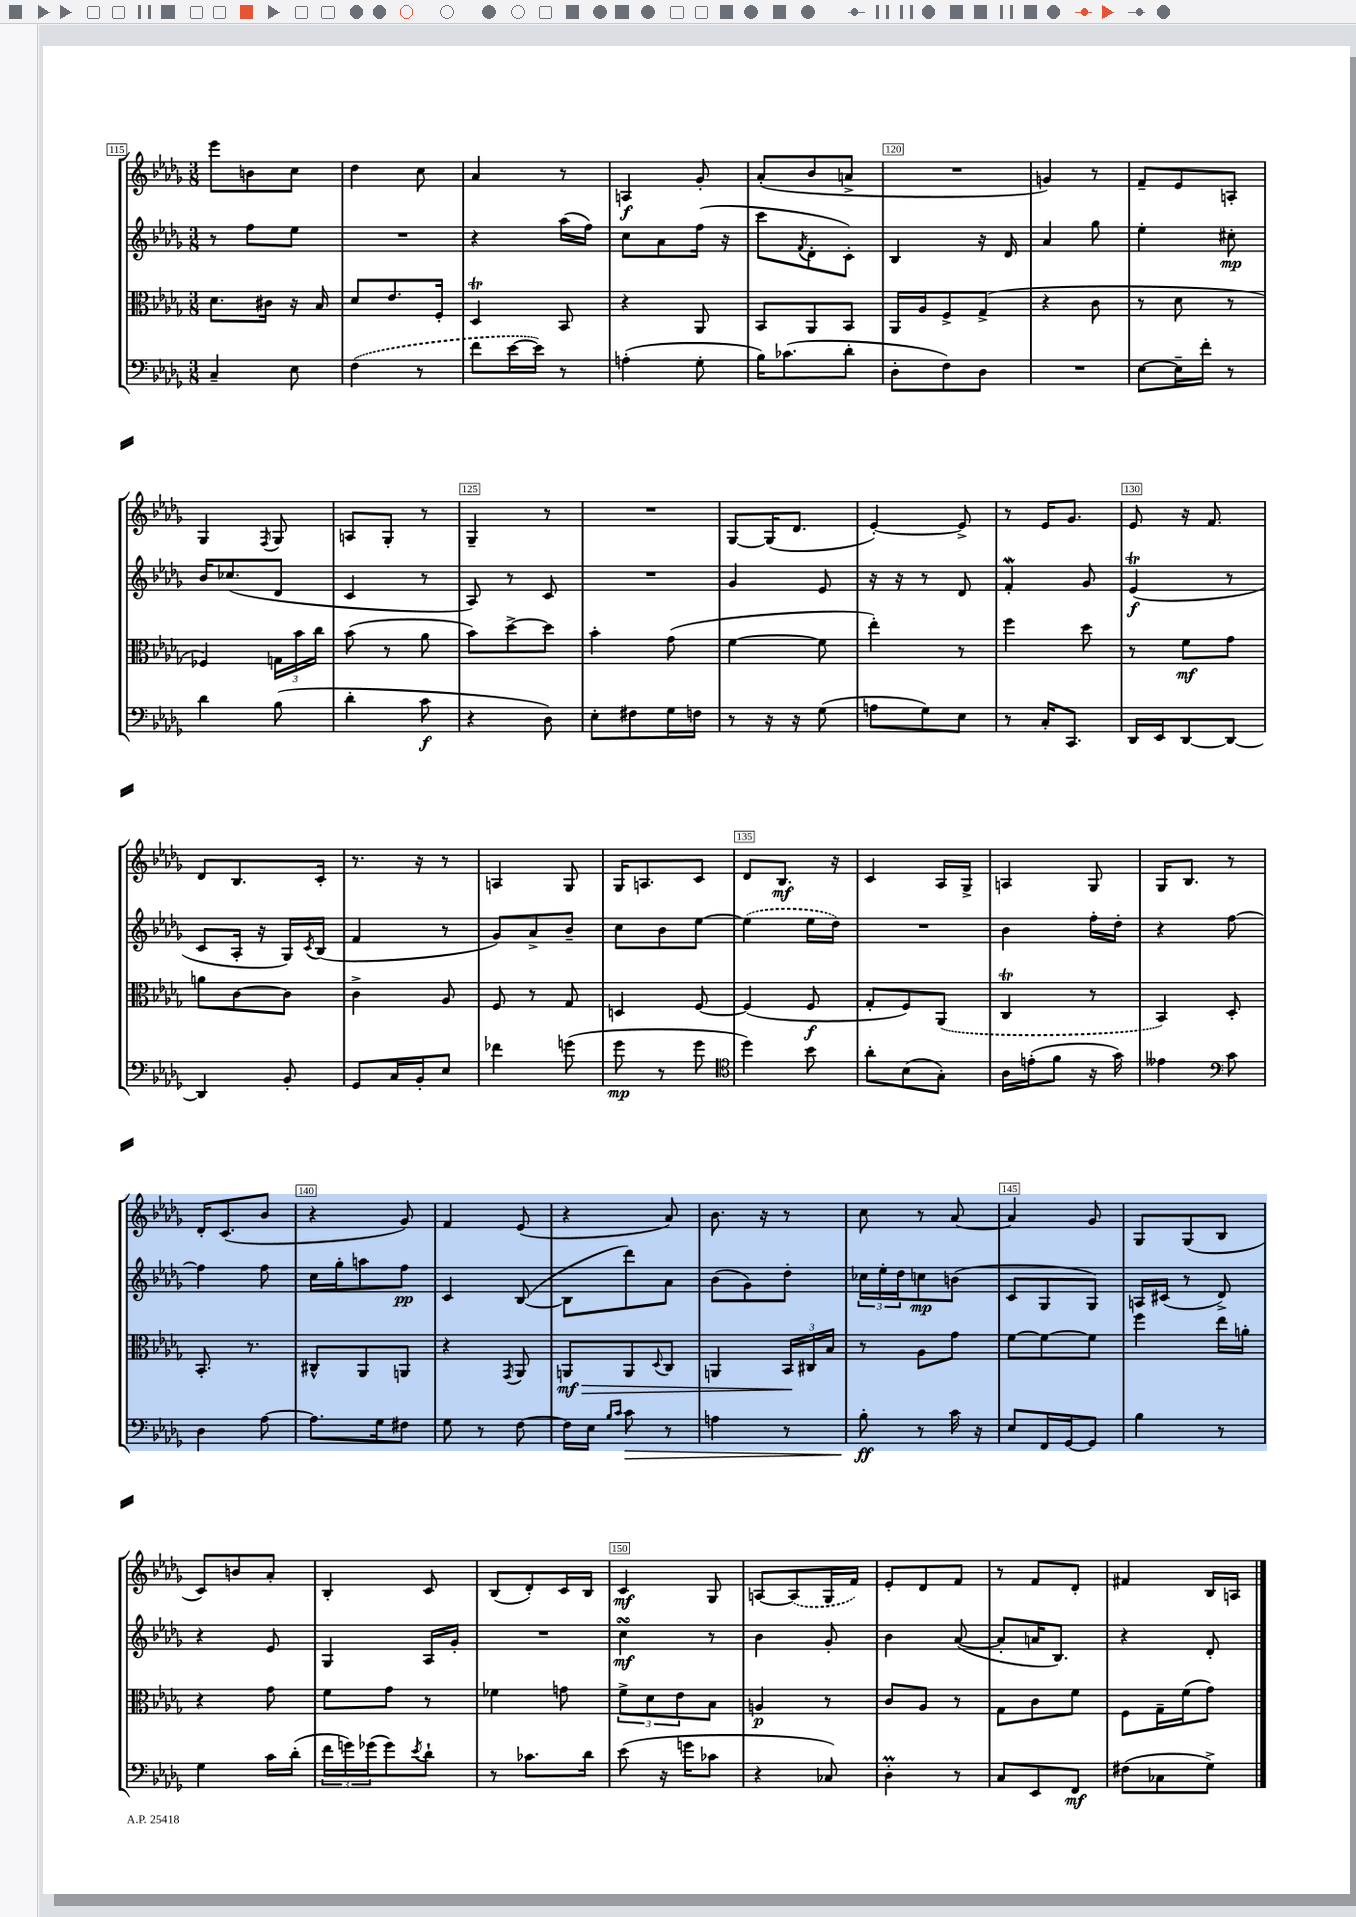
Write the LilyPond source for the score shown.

<<
\new StaffGroup <<
\new Staff = "s0" {
    \clef treble \key des \major \numericTimeSignature \time 3/8
    ees'''8 b'8 c''8 |
    des''4 c''8 |
    aes'4 r8 |
    a4\f ges'8-. |
    aes'8-.( bes'8 a'8-> |
    R4. |
    g'4) r8 |
    f'8-- ees'8 a8-. |
    ges4 \acciaccatura { f8 } ges8 |
    a8 ges8-. r8 |
    ges4-- r8 |
    R4. |
    ges8~ ges16( des'8. |
    ees'4~-.) ees'8-> |
    r8 ees'16 ges'8. |
    ees'8 r16 f'8. |
    des'8 bes8. c'16-. |
    r8. r16 r8 |
    a4 ges8 |
    ges16 a8. c'8 |
    des'8 bes8.\mf r16 |
    c'4 aes16 ges16-> |
    a4 ges8 |
    ges16 bes8. r8 |
    des'16-. c'8.( bes'8 |
    r4 ges'8) |
    f'4 ees'8( |
    r4 aes'8) |
    bes'8. r16 r8 |
    c''8 r8 aes'8~ |
    aes'4 ges'8 |
    ges8 ges8( bes8 |
    c'8) b'8 aes'8-. |
    bes4-. c'8 |
    bes8( des'8-.) c'16 bes16 |
    c'4\mf ges8 |
    a8~ \once \slurDashed a8( ges16 f'16) |
    ees'8-. des'8 f'8 |
    r8 f'8 des'8-. |
    fis'4 bes16 a16 \bar "|." |
}
\new Staff = "s1" {
    \clef treble \key des \major \numericTimeSignature \time 3/8
    r8 f''8 ees''8 |
    R4. |
    r4 aes''16( f''16) |
    c''8 aes'8 f''16( r16 |
    c'''8 \acciaccatura { f'8 } des'8-. c'8-.) |
    bes4 r16 des'16 |
    aes'4 ges''8 |
    ees''4-. cis''8-.\mp |
    bes'16 ces''8.( des'8 |
    c'4 r8 |
    aes8) r8 c'8 |
    R4. |
    ges'4 ees'8 |
    r16 r16 r8 des'8 |
    f'4-.\mordent ges'8 |
    ees'4\trill\f( r8 |
    c'8 aes16-. r16 ges16) \acciaccatura { c'8 } bes16( |
    f'4 r8 |
    ges'8) aes'8-> bes'8-- |
    c''8 bes'8 ees''8~ |
    \once \slurDashed ees''4( ees''16 des''16) |
    R4. |
    bes'4 f''16-. des''16-. |
    r4 f''8~ |
    f''4 f''8 |
    c''16 ges''16-. a''8 f''8\pp |
    c'4 bes8~( |
    bes8 des'''8) aes'8 |
    bes'8( ges'8) des''8-. |
    \tuplet 3/2 { ces''16 ees''16-. des''16 } c''8\mp b'8( |
    c'8 ges8 ges8) |
    a16 cis'16( r8 des'8->) |
    r4 ees'8 |
    ges4 aes16 ges'16-. |
    R4. |
    c''4\turn\mf r8 |
    bes'4 ges'8-. |
    bes'4 aes'8~( |
    aes'8-. a'16 bes8.) |
    r4 des'8-. \bar "|." |
}
\new Staff = "s2" {
    \clef alto \key des \major \numericTimeSignature \time 3/8
    des'8. cis'16 r16 bes16 |
    des'8 ees'8. f16-. |
    des4\trill bes,8 |
    r4 aes,8 |
    bes,8 aes,8 bes,8 |
    aes,16 aes16 f8-> ges8->( |
    r4 c'8 |
    r8 des'8 r8 |
    fes4) \tuplet 3/2 { g16 bes'16 c''16 } |
    bes'8( r8 aes'8 |
    bes'8) des''8~-> des''8 |
    bes'4-. ges'8( |
    f'4~ f'8 |
    ees''4-.) r8 |
    f''4 des''8 |
    r8 f'8\mf ges'8 |
    a'8 c'8~ c'8 |
    c'4-> aes8 |
    f8 r8 ges8 |
    d4 f8~ |
    f4( f8\f |
    ges8-. f8) \once \slurDashed aes,8( |
    c4\trill r8 |
    bes,4) des8-. |
    bes,8.-. r8. |
    cis8-^ aes,8 a,8 |
    r4 \acciaccatura { ges,8 } aes,8 |
    a,8\mf\> a,8 \appoggiatura { des8 } c8 |
    a,4 \tuplet 3/2 { bes,16\! cis16 bes16 } |
    r8 aes8 ges'8 |
    f'8~ f'8~ f'8 |
    f''4 ees''16 a'16-. |
    r4 ges'8 |
    f'8 ges'8 r8 |
    fes'4 g'8 |
    \tuplet 3/2 { f'8-> des'8 ees'8 } bes8 |
    a4\p r8 |
    c'8 aes8 r8 |
    ges8 c'8 f'8 |
    f8 ges16-- f'16( ges'8) \bar "|." |
}
\new Staff = "s3" {
    \clef bass \key des \major \numericTimeSignature \time 3/8
    c4-- ees8 |
    \once \slurDashed f4( r8 |
    f'8 ees'16~ ees'16) r8 |
    a4-.( ges8-. |
    bes16) ces'8.( des'8-. |
    des8-. f8) des8 |
    R4. |
    ees8~ ees16-- f'16-. r8 |
    des'4 bes8( |
    des'4-. c'8\f |
    r4 des8) |
    ees8-. fis8 ges16 f16 |
    r8 r16 r16 ges8( |
    a8 ges8) ees8 |
    r8 c16-. c,8. |
    des,16 ees,16 des,8~ des,8~ |
    des,4 bes,8-. |
    ges,8 c16 bes,16-. ees8 |
    fes'4 g'8( |
    ges'8\mp r8 ges'8 |
    \clef tenor des''4) bes'8 |
    aes'8-. bes8( ges8-.) |
    aes16 e'16-.( f'8 r16 ges'16) |
    eeses'4 \clef bass c'8 |
    des4 aes8~ |
    aes8. ges16 fis8 |
    ges8 r8 f8~ |
    f16 ees16 \grace { bes16 c'16 } c'8\> r8 |
    a4 r8 |
    bes8-.\ff\! r8 c'16 r16 |
    ees8 f,16 ges,16~ ges,8 |
    bes4 r8 |
    ges4 c'16 des'16-.( |
    \tuplet 3/2 { f'16 g'16) ges'16( } ges'8) \acciaccatura { ees'8 } des'8-! |
    r8 ces'8. des'16 |
    ees'8( r16 g'16 ces'8 |
    r4 ces8) |
    des4-.\prall r8 |
    c8 ees,8 f,8\mf |
    fis8( ces8 ges8->) \bar "|." |
}
>>
>>
\layout { \context { \Score currentBarNumber = #115 \override BarNumber.break-visibility = ##(#f #t #t) barNumberVisibility = #(every-nth-bar-number-visible 5) \override BarNumber.stencil = #(make-stencil-boxer 0.1 0.3 ly:text-interface::print) } }
